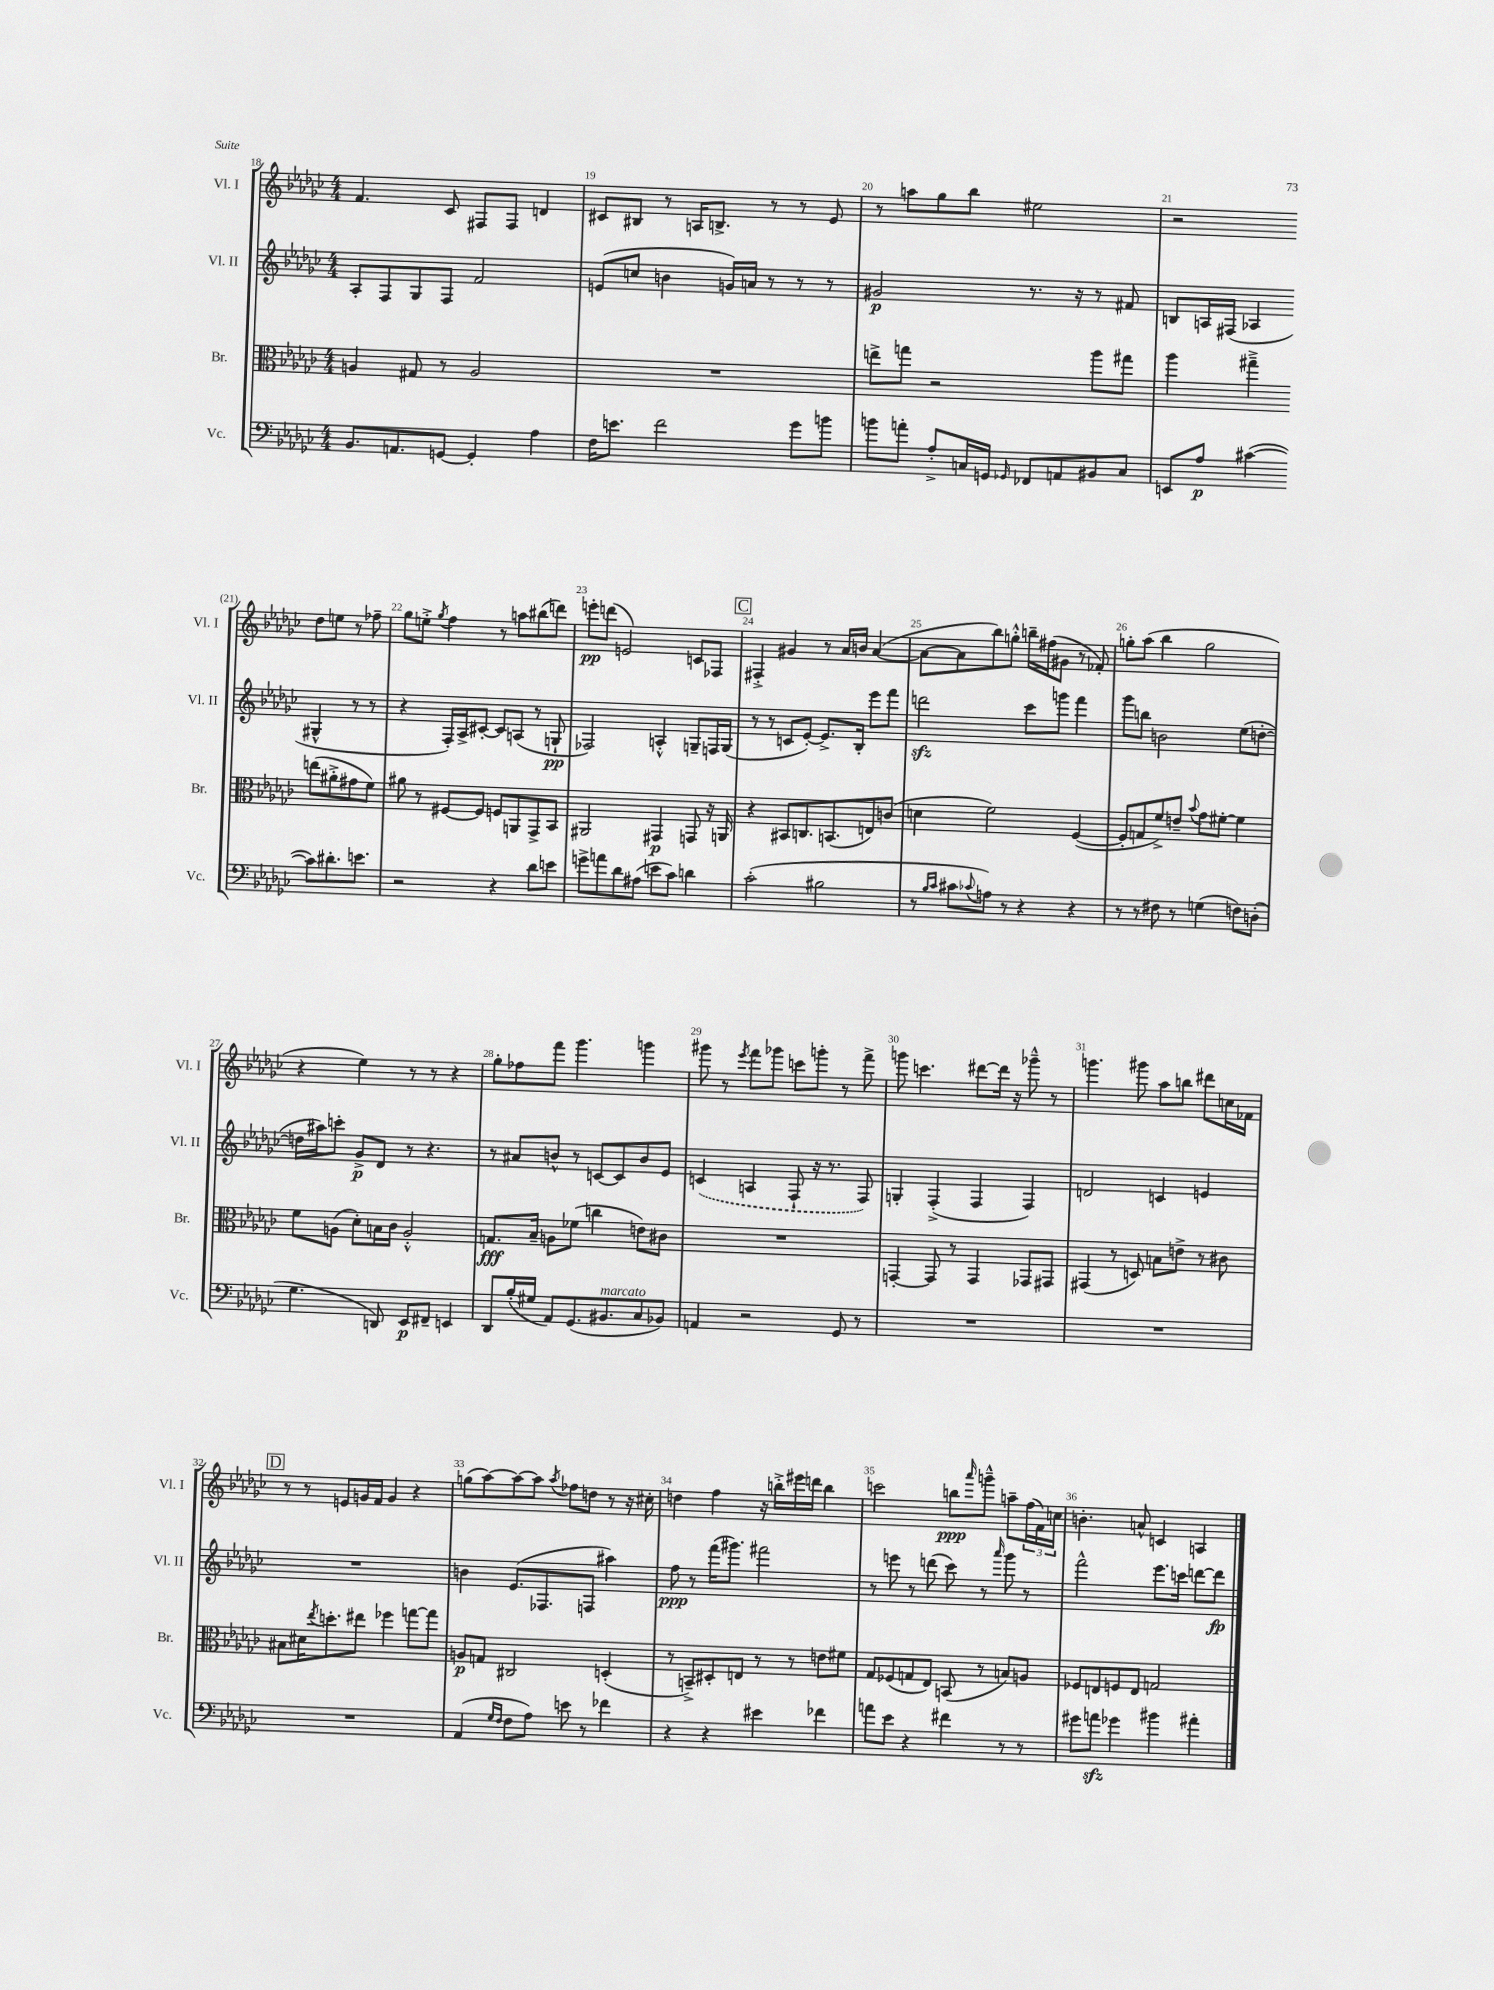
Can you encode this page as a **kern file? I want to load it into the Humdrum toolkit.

**kern	**kern	**kern	**kern
*staff4	*staff3	*staff2	*staff1
*clefF4	*clefC3	*clefG2	*clefG2
*k[b-e-a-d-g-c-]	*k[b-e-a-d-g-c-]	*k[b-e-a-d-g-c-]	*k[b-e-a-d-g-c-]
*M4/4	*M4/4	*M4/4	*M4/4
8.BB-	4A	8A-'	4.f
.	.	8F	.
8.AA	.	.	.
.	8G#	8G-	.
[8GG	8r	8F	8c-
4GG']	2A	2f	8F#
.	.	.	8F#
4A-	.	.	4d
=	=	=	=
16F	1r	(8e	8c#
8.e	.	.	.
.	.	8cc	8B#
2f	.	4b	8r
.	.	.	16A
.	.	.	8.B^
.	.	16g)	.
.	.	16a	.
.	.	8r	8r
8g-	.	8r	8r
8b	.	8r	8e-
=	=	=	=
8b	8ee^	2g#	8r
8a'	8gg	.	8aa
8A-'^	2r	.	8gg-
16C	.	.	8bb-
16GG	.	.	.
16qqGG-	.	.	.
8FF-	.	8.r	2ee#
8AA	.	.	.
.	.	16r	.
8BB#	8aa-	8r	.
8C	8gg#	8f#	.
=	=	=	=
8EE	4aa-	8B	2r
8A-	.	16A	.
.	.	(16F#	.
([4c#	4gg#~^	4A-	.
8c#])	(8ee	4G#^^	8dd-
8.d#'	8a#'^	.	8ee
.	8g#	8r	8r
8.e	.	.	.
.	8f)	8r	8ff-~
=	=	=	=
2r	8a#	4r	8gg-
.	8r	.	8ee'^
.	.	.	8qgg-
.	[8F#	16F')	4ff
.	.	16A-^	.
.	8F#]	[8c#'	.
4r	8F	8c#]	8r
.	8AA	(8A	8aa
8d-	8GG-^	8r	(8bb#
8e	8BB-	8G`	8ddd)
=	=	=	=
8g^	2AA#	2F-)	8eee'
8a	.	.	(8ddd
8d-	.	.	2e)
(8A#	.	.	.
8e	4GG#	4A'^^	.
8c-)	.	.	.
4d	8GG	8G~	8c
.	16r	16F	8F-
.	16AA	(16G	.
=	=	=	=
(2c-'	4r	8r	4F#'^
.	.	8r	.
.	8BB#	8c	4g#
.	8.C	[8e-')	.
2B#	.	8.e-^]	8r
.	(8.BB	.	.
.	.	.	16a-
.	.	16B-'	16b
.	8E)	8eee-	([4a-
.	(8c	8fff	.
=	=	=	=
8r	4d	2ddd	8a-_
16qqB-	.	.	.
16qqc-	.	.	.
8c#	.	.	8a-]
8qqc-	.	.	.
8A)	2f)	.	8bb-)
8r	.	.	8gg'^^
4r	.	8ccc-	16bb~
.	.	.	(16ff#
.	.	8ggg	8g#
4r	([4F	4fff	8r
.	.	.	8f-')
=	=	=	=
8r	8F']	8ggg-	8gg'
8r	8G	8bb	(8aa-
8F#	8f^)	2b	4bb-
8r	8e~	.	.
.	8qqb-	.	.
(4G	8g-	.	2gg
.	[8f#'	.	.
8F)	4f#]	(8ee-	.
(8D'	.	[8dd'	.
=	=	=	=
4.G-	8f	16dd]	4r
.	.	16aa#)	.
.	(8A	8ccc'	.
.	8d-')	8g-^	4ee-)
8DD)	16B	8d-	.
.	16c-	.	.
8EE-	2A'^^	8r	8r
8FF#~	.	4.r	8r
4EE	.	.	4r
=	=	=	=
8DD-	8.G	8r	8gg-'
(16B-'	.	8a#	8ff-
16G#	16B-~	.	.
8AA-)	8A	8b^^	8fff
(8.GG-	(8f-	8r	4.ggg-
.	4cc	[8c	.
8.BB#	.	.	.
.	.	8c]	.
8C-	8e)	8b	4ggg
8BB-)	8c#	8e-	.
=	=	=	=
4AA	1r	(4c	8ggg#
.	.	.	8r
.	.	.	8qeee-
2r	.	4A	8fff
.	.	.	8ggg-
.	.	8F`	8ccc
.	.	16r	8ggg'
.	.	8.r	.
8GG-	.	.	8r
8r	.	8F)	8fff^
=	=	=	=
1r	[4GG'	4G'	8ggg
.	.	.	4.ccc
.	8GG]	(4F'^	.
.	8r	.	.
.	4GG	4F	[8ddd#
.	.	.	16ddd#]
.	.	.	16r
.	8GG-	4F)	8ggg-~^^
.	8GG#	.	8r
=	=	=	=
1r	(4GG#	2d	4.ggg
.	8r	.	.
.	8D)	.	8ggg#
.	8B	4c	8aa-
.	8e^	.	8bb
.	8r	4e	8ddd#
.	8c#	.	16cc
.	.	.	16f-
=	=	=	=
1r	8B#	1r	8r
.	16d#	.	8r
.	8qee-	.	.
.	8.dd'	.	.
.	.	.	8e
.	8ee#	.	16g
.	.	.	16f
.	4ff-	.	4g
.	[8gg	.	4r
.	8gg]	.	.
=	=	=	=
(4AA-	8A	4b	(8gg
.	8G	.	[8aa-)
16qqG-	.	.	.
16qqF	.	.	.
8F	2C#	(8.e-	8aa-_
8A-)	.	.	8aa-]
.	.	8.F-	.
.	.	.	8qaa-
8e	.	.	8ff-
8r	.	8F	8dd
4f-	(4D'	4aa#)	8r
.	.	.	16r
.	.	.	16cc#'
=	=	=	=
4r	8r	8ff	4dd
.	8BB~^)	8r	.
4r	8D#'	(16fff	4ff
.	.	8.ggg#)	.
.	8E	.	.
4e#	8r	2fff#	16r
.	.	.	16bb'^
.	8r	.	16eee#
.	.	.	16ddd
4f-	8e	.	4bb
.	8f#	.	.
=	=	=	=
8a	8G-	8r	2ccc
8e-	(8F-	8eee	.
4r	8G	8r	.
.	8E-)	(8ddd	.
4f#	(8BB	8ccc-)	8bb
.	.	.	16qqaaa-
.	8r	8r	8ggg~^^
.	.	16qqaaa-	.
8r	8B)	8ggg-	8aa~
8r	8A	8r	(24ff
.	.	.	24f)
.	.	.	24cc
=	=	=	=
8g#	8F-	2fff^^	4.b'
8a	8E	.	.
4g-	8F	.	.
.	8E	.	8a^^
4b#	2G	8.eee-	4c
.	.	16ccc	.
4a#'	.	[8ddd	4A
.	.	8ddd]	.
==	==	==	==
*-	*-	*-	*-
